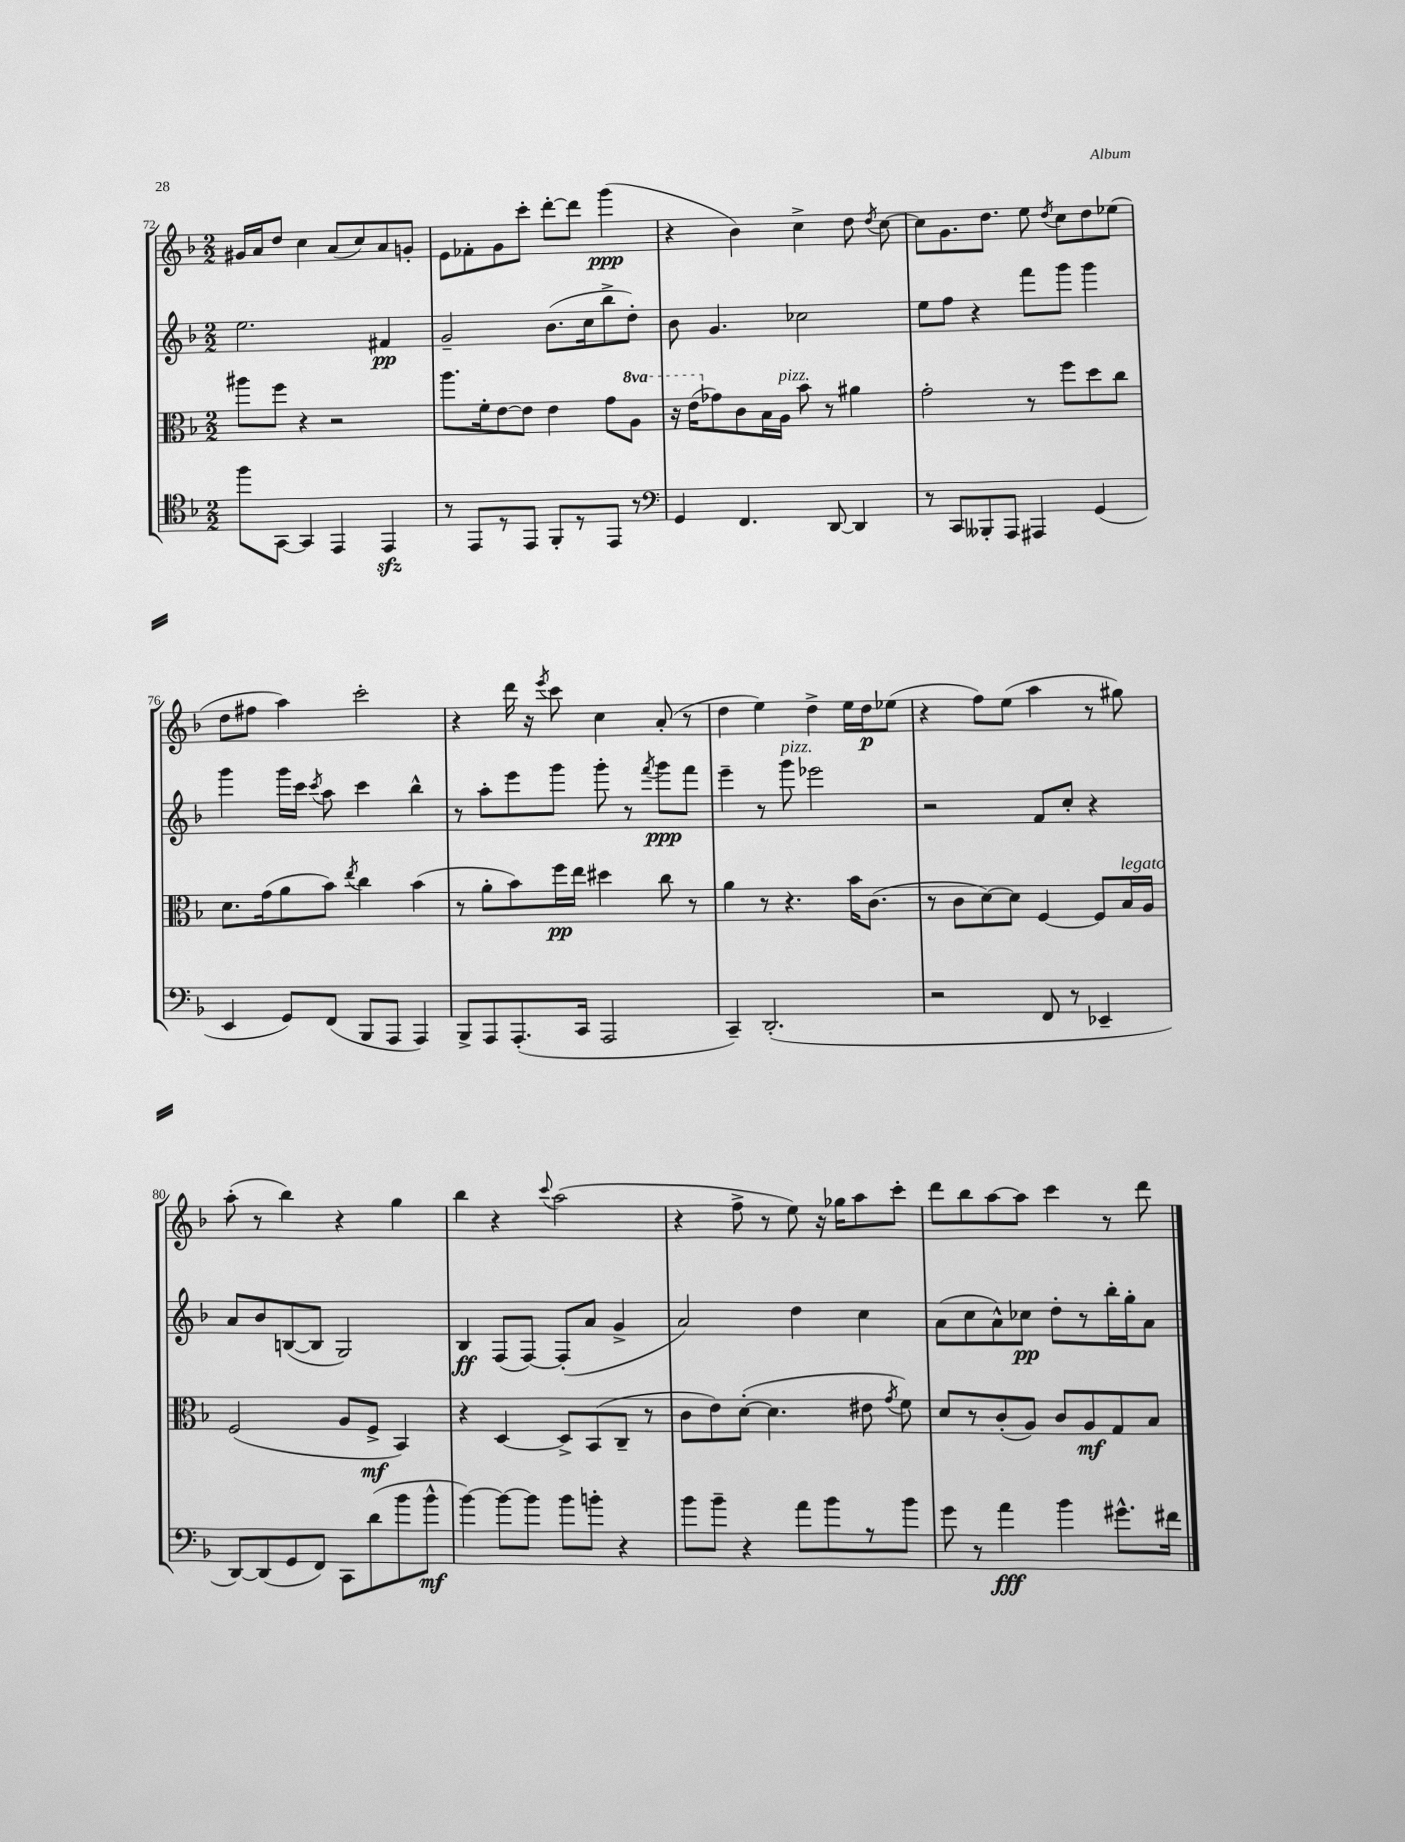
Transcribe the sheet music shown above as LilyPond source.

<<
\new StaffGroup <<
\new Staff = "s0" {
    \clef treble \key f \major \numericTimeSignature \time 2/2
    \autoBeamOff gis'16[ a'16 d''8] c''4 a'8[( c''8) a'8 g'8]-. |
    e'8[ fes'8-. g'8 c'''8]-. d'''8[~-. d'''8] g'''4\ppp( |
    r4 bes'4) c''4-> d''8 \acciaccatura { d''8 } c''8~ |
    c''8[ g'8. d''8.] e''8 \acciaccatura { d''8 } c''8[ d''8 ees''8]( |
    d''8[ fis''8] a''4) c'''2-. |
    r4 d'''16 r16 \acciaccatura { e'''8 } c'''8 c''4 a'8-.( r8 |
    d''4 e''4) d''4-> e''16[ d''16\p ees''8]( |
    r4 f''8[) e''8]( a''4 r8 gis''8) |
    a''8-.( r8 bes''4) r4 g''4 |
    bes''4 r4 \appoggiatura { c'''8 } a''2( |
    r4 f''8-> r8 e''8) r16 ges''16[ a''8 c'''8]-. |
    d'''8[ bes''8 a''8~ a''8] c'''4 r8 d'''8 \bar "|." |
}
\new Staff = "s1" {
    \clef treble \key f \major \numericTimeSignature \time 2/2
    \autoBeamOff e''2. fis'4\pp |
    g'2-- bes'8.[( c''16 bes''8-> d''8]-.) |
    bes'8 g'4. ces''2 |
    e''8[ f''8] r4 f'''8[ g'''8] g'''4 |
    g'''4 g'''16[ c'''16] \acciaccatura { c'''8 } a''8 c'''4 bes''4-^ |
    r8 a''8[-. e'''8 g'''8] g'''8-. r8 \acciaccatura { f'''8 } g'''8[\ppp f'''8] |
    e'''4-- r8 g'''8^\markup { \italic "pizz." } ees'''2 |
    r2 f'8[ c''8]-. r4 |
    a'8[ bes'8 b8~( b8] g2) |
    bes4\ff f8[( f8]~) f8[-.( a'8] g'4-> |
    a'2) d''4 c''4 |
    a'8[( c''8 a'8-^) ces''8]\pp d''8[-. r8 bes''16-. g''16-. a'8] \bar "|." |
}
\new Staff = "s2" {
    \clef alto \key f \major \numericTimeSignature \time 2/2 \set Staff.ottavationMarkups = #ottavation-simple-ordinals
    \autoBeamOff ais''8[ f''8] r4 r2 |
    a''8.[ f'16-. e'8~ e'8] e'4 g'8[ \ottava #1 a'8] |
    r16 e''16[( \ottava #0 ges'8) c'8 bes16 a16]^\markup { \italic "pizz." } bes'8 r8 ais'4 |
    g'2-. r8 f''8[ d''8 c''8] |
    d'8.[ g'16( a'8 bes'8]) \acciaccatura { e''8 } c''4 bes'4( |
    r8 a'8[-. bes'8) f''16\pp e''16] dis''4 c''8 r8 |
    a'4 r8 r4. bes'16[ c'8.]( |
    r8 c'8[ d'8~) d'8] f4~ f8[ bes16^\markup { \italic "legato" } a16] |
    f2( a8[ f8]->\mf bes,4) |
    r4 d4~ d8[-> bes,8( c8]-- r8 |
    c'8[ e'8) d'8]~-.( d'4. eis'8 \acciaccatura { g'8 } f'8) |
    d'8[ r8 c'8-.( a8]) c'8[ a8\mf g8 bes8] \bar "|." |
}
\new Staff = "s3" {
    \clef tenor \key f \major \numericTimeSignature \time 2/2
    \autoBeamOff f''8[ g,8]~ g,4 e,4 e,4\sfz |
    r8 e,8[ r8 e,8] f,8[-. r8 e,8] r8 |
    \clef bass g,4 f,4. d,8~ d,4 |
    r8 c,8[ beses,,8-. a,,8] ais,,4 g,4( |
    e,4 g,8[) f,8]( bes,,8[ a,,8] a,,4) |
    bes,,8[-> a,,8 a,,8.-.( c,16] a,,2 |
    c,4--) d,2.-.( |
    r2 f,8 r8 ees,4-- |
    d,8[~) d,8( g,8 f,8]) c,8[ d'8( bes'8 bes'8]-^\mf |
    bes'4~) bes'8[~ bes'8] bes'8[ b'8]-. r4 |
    bes'8[ bes'8]-- r4 a'8[ bes'8 r8 bes'8] |
    g'8 r8 a'4\fff bes'4 gis'8.[-^ fis'16] \bar "|." |
}
>>
>>
\layout { \context { \Score currentBarNumber = #72 } }
